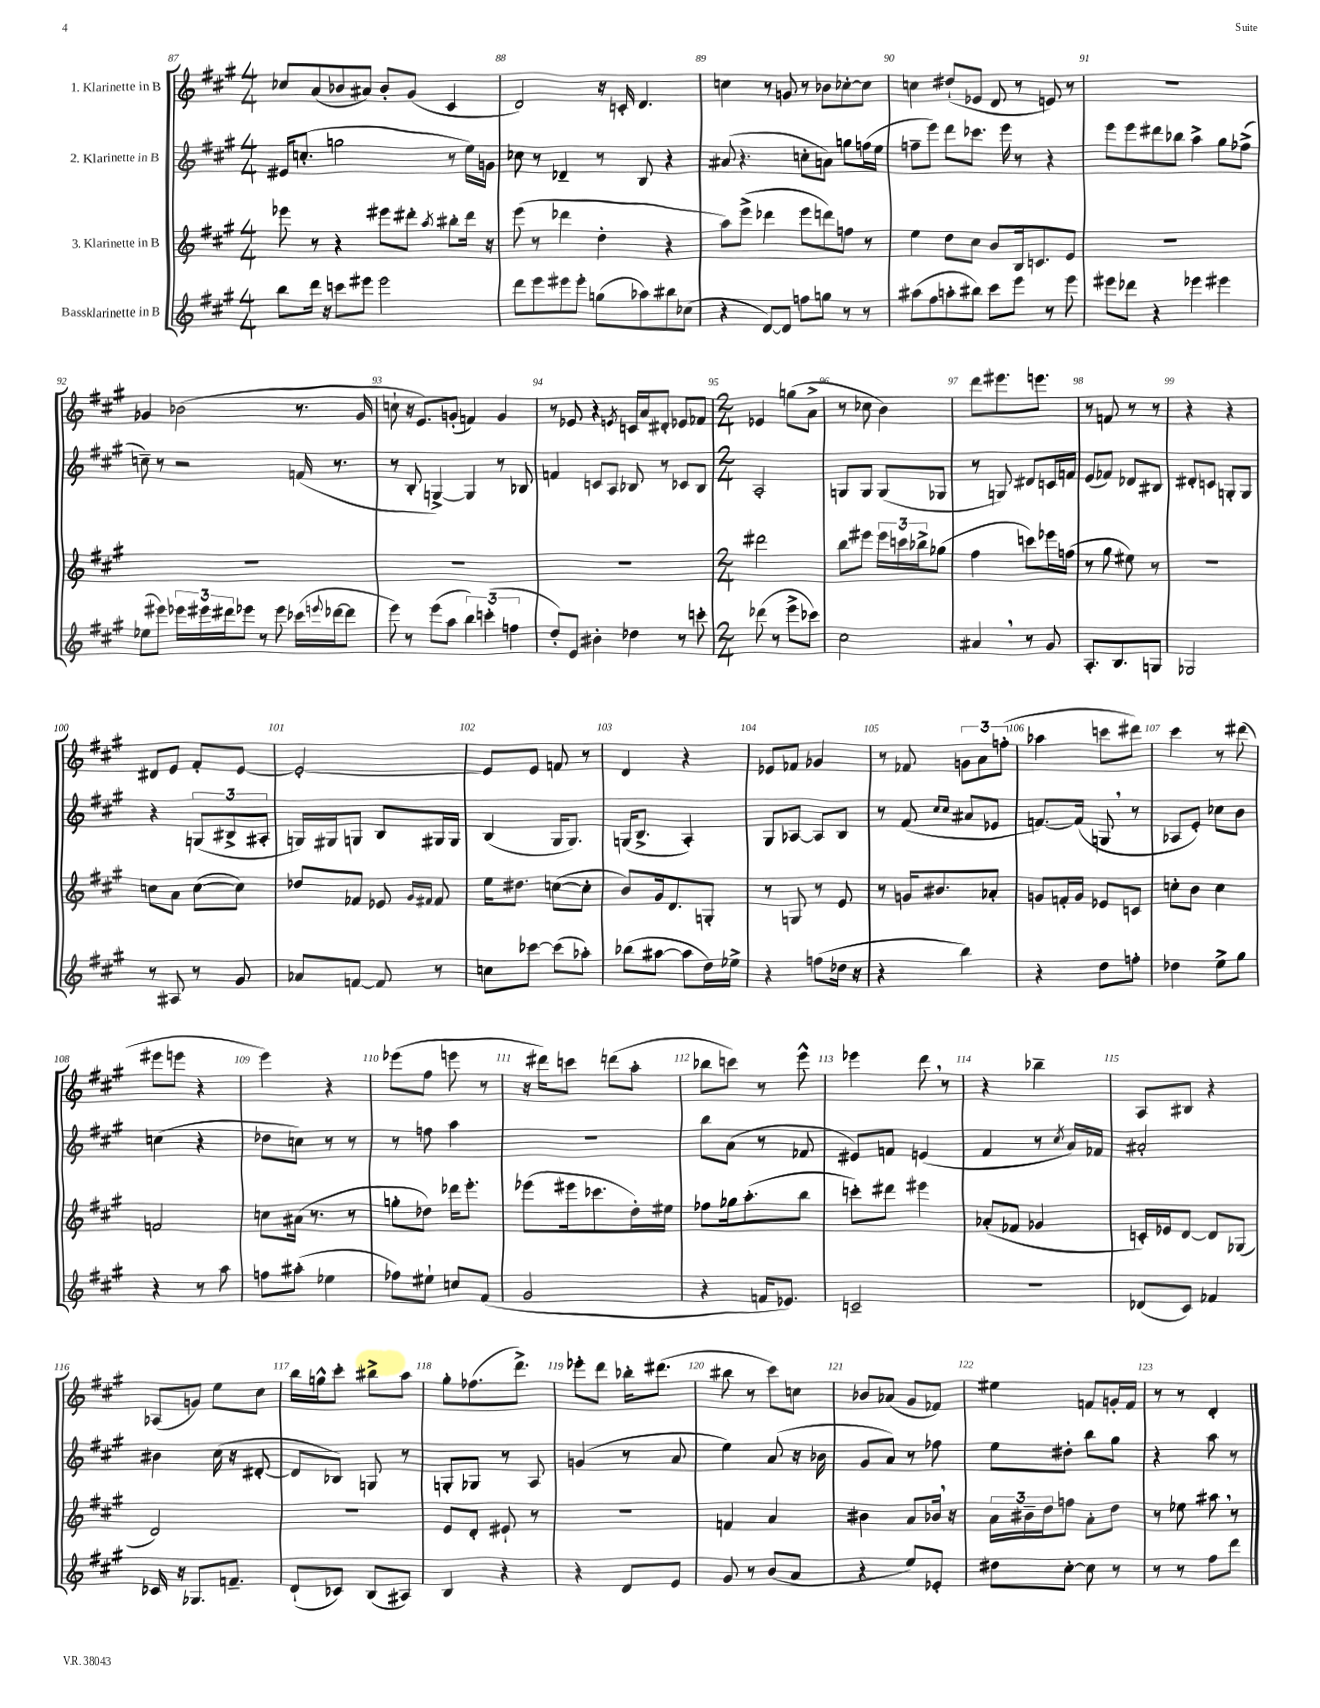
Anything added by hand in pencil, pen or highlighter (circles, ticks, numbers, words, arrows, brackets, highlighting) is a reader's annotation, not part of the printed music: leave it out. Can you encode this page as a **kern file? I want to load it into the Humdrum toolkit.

**kern	**kern	**kern	**kern
*staff4	*staff3	*staff2	*staff1
*clefG2	*clefG2	*clefG2	*clefG2
*k[f#c#g#]	*k[f#c#g#]	*k[f#c#g#]	*k[f#c#g#]
*M4/4	*M4/4	*M4/4	*M4/4
8bb	8eee-	16e#	8cc-
.	.	(8.cc'	.
16ddd	8r	.	(8a
16r	.	.	.
8ccc	4r	2gg	8b-
8eee#	.	.	8a#)
2eee#	8eee#	.	8b-'
.	8ddd#'	.	(8g#
.	8qaa	.	.
.	8bb#'	8r	4c#
.	16ddd#	16ee)	.
.	16r	16g	.
=	=	=	=
8ddd	(8eee	8cc-	2d)
8eee	8r	8r	.
8eee#	4ddd-	4d-~	.
8eee#'	.	.	.
(8gg	4dd'	8r	16r
.	.	.	16c'
8aa-)	.	8B	4.d
8bb#	4r	4r	.
(8cc-	.	.	.
=	=	=	=
4r	8aa)	(8a#	4cc
.	(8eee^	4.r	.
[8d)	4ddd-	.	8r
8d]	.	.	8g
8ff	8eee	8cc'	8r
8gg	8ddd)	8a)	8b-
8r	8ff	8gg	[8cc-'
8r	8r	(16ff	8cc-]
.	.	16ee	.
=	=	=	=
(8aa#	4ee	8ff~	4cc
8ff#	.	8eee)	.
8aa'	8dd	8ddd	(8dd#`
8bb#)	8cc#	8.ccc-	8e-
8ccc#	8b	.	8d
.	.	16eee	.
8eee	16B	8r	8r
.	8.c	.	.
8r	.	4r	8e)
8eee	8e	.	8r
=	=	=	=
8eee#	1r	8eee	1r
8ddd-	.	8eee	.
4r	.	8ddd#	.
.	.	8bb-	.
4eee-	.	4aa^	.
4eee#	.	8gg#	.
.	.	(8ff-^	.
=	=	=	=
(8ee-	1r	8cc~)	4g-
8eee#)	.	8r	.
24eee-	.	2r	(2b-
24eee#	.	.	.
24ddd#	.	.	.
8eee-	.	.	.
8r	.	.	.
8eee-	.	.	.
(16ccc-	.	(16f	8.r
8qqeee	.	.	.
[16ddd-	.	8.r	.
8ddd-]	.	.	.
.	.	.	16g-
=	=	=	=
8eee)	1r	8r	8cc`
8r	.	8B'	16r
.	.	.	8.e)
(8eee	.	[4G^)	.
8aa	.	.	(8g'
6bb)	.	4G]	4f)
(6ccc'	.	.	.
.	.	8r	4g
6ff	.	.	.
.	.	8B-	.
=	=	=	=
8dd')	1r	4f	8r
8e	.	.	8e-
4b#'	.	8c	4r
.	.	8A	.
.	.	.	8qe
4dd-	.	8B-	16c
.	.	.	16a
.	.	8r	8d#'
8r	.	8c-	8e-
8ccc'	.	8B-	8f-
=	=	=	=
*M2/4	*M2/4	*M2/4	*M2/4
(8ddd-	2ddd#	2A'	4e-
8r	.	.	.
8eee^	.	.	(8gg
8ccc-)	.	.	8a^
=	=	=	=
2cc#	8bb	8G	8r
.	8eee#	8G	8cc-
.	24eee#	(8G	4b)
.	24ccc	.	.
.	24bb-^	.	.
.	(8gg-	8G-	.
=	=	=	=
4a#	4ff#	8r	8ddd
.	.	8G)	8.eee#
8r	8ccc)	8d#	.
.	.	.	8.eee
8g#	16eee-	16c	.
.	(16ff	16f	.
=	=	=	=
8.A'	8r	(8e	8r
.	8gg#	8f-)	8f
8.B	.	.	.
.	8ee#)	8d-	8r
8G	8r	8B#	8r
=	=	=	=
2G-	2r	8d#'	4r
.	.	8c	.
.	.	8G'	4r
.	.	8G	.
=	=	=	=
8r	8cc	4r	8d#
8A#	8a	.	8e
8r	([8cc	(12G	8f#'
.	.	12B#^	.
8g#	8cc])	.	[8e
.	.	12A#'	.
=	=	=	=
8a-	8dd-	16G)	2e'_
.	.	16G#	.
[8f	8f-	8G	.
8f]	8e-	8B	.
.	16qqg#	.	.
.	16qqf#	.	.
8r	8f#	16G#	.
.	.	16G#	.
=	=	=	=
8cc	16ee	(4B	8e]
.	8.dd#	.	.
[8ccc-	.	.	8e
(8ccc-]	([8cc	16G#	8f
.	.	8.G#)	.
8aa-')	8cc']	.	8r
=	=	=	=
(8bb-	8b)	(16G	4d
.	.	8.B^	.
[8aa#	16g#	.	.
.	8.d	.	.
8aa#]	.	4A')	4r
16dd)	8G'	.	.
16ee-^	.	.	.
=	=	=	=
4r	8r	8G#	8e-
.	8G	[8A-	8f-
(8ff	8r	8A-]	4g-
16dd-	8e	8B	.
16r	.	.	.
=	=	=	=
4r	8r	8r	8r
.	16g	(8f#	8f-
.	8.b#	.	.
.	.	16qqcc#	.
.	.	16qqcc#	.
4bb)	.	8a#	12g
.	.	.	12a
.	8a-'	8e-	.
.	.	.	(12ff'
=	=	=	=
4r	8g	[8.f)	4aa-
.	16f'	.	.
.	16g	(16f]	.
8dd	8e-	8G	8ccc
8ff'	8c	8r	8ddd#)
=	=	=	=
4dd-	8cc'	8A-	4ccc#
.	8b	8e')	.
8ee^	4cc	8cc-	8r
8gg#	.	8b	(8ddd#
=	=	=	=
4r	2f	(4cc	8eee#
.	.	.	8eee
8r	.	4r	4r
8aa	.	.	.
=	=	=	=
8ff	8cc	8dd-	4eee)
(8aa#'	(16a#	8cc)	.
.	8.r	.	.
4ee-	.	8r	4r
.	8r	8r	.
=	=	=	=
8ff-)	8gg'	8r	(8eee-
8ee#`	8dd-)	8ff	8ff#
8cc	16ddd-	4aa	8eee
.	8.eee'	.	.
(8f#	.	.	8r
=	=	=	=
2g#	(8eee-	2r	16r
.	.	.	16ddd#)
.	16eee#	.	8ccc
.	8.ccc-	.	.
.	.	.	(8ddd
.	16dd')	.	8aa'
.	16ee#	.	.
=	=	=	=
4r	8ff-	8bb	8bb-
.	16gg-	(8a	8ccc)
.	(8.aa'	.	.
16f	.	8r	8r
8.e-)	.	.	.
.	8bb	8f-	8eee^^
=	=	=	=
2c~	8ccc')	8e#)	4eee-
.	8ddd#	8f	.
.	4eee#	(4e	8ddd
.	.	.	8r
=	=	=	=
2r	(8a-'	4f#	4r
.	8f-	.	.
.	4g-	8r	4bb-~
.	.	8qcc#	.
.	.	16a)	.
.	.	16f-	.
=	=	=	=
(8d-	16c')	2a#'	8A
.	16e-	.	.
8c#)	[8d	.	8B#
4f-	8d]	.	4r
.	(8G-	.	.
=	=	=	=
16c-	2d)	4b#	(8A-
16r	.	.	.
8.G-	.	.	8g)
.	.	(16cc#	8ee
8.f~	.	16r	.
.	.	[8d#'	8cc#
=	=	=	=
(8d`	2r	8d#]	16bb
.	.	.	16gg^^
8c-)	.	8B-)	8ccc#'
(8B	.	8G	8bb#^
8A#)	.	8r	8aa
=	=	=	=
4B	8e	8G'	8gg#'
.	8d'	8G-	(8.ff-
4r	8e#`	8r	.
.	.	.	8.ddd^)
.	8r	8A	.
=	=	=	=
4r	2r	(4g	8eee-'
.	.	.	8ddd
8d	.	8r	16bb-'
.	.	.	(8.ddd#
8e	.	8a	.
=	=	=	=
8g#	4f	4ee)	8bb#
8r	.	.	8r
(8b	4a	(8a	8ccc#)
8a	.	16r	8cc
.	.	16b-	.
=	=	=	=
4r	4b#	8g#	8b-
.	.	8a)	(8a-
8ee)	8a	8r	8g#
8e-'	16b-	8ff-	8f-)
.	16r	.	.
=	=	=	=
8dd#	24a	8ee	4ee#
.	24b#~	.	.
.	24dd	.	.
[8cc#'	8ff	8dd#'	.
8cc#]	8a'	8bb	8f
8r	8dd	8gg#	16g'
.	.	.	16f
=	=	=	=
8r	8r	4r	8r
8r	8ee-	.	8r
8ff#	8aa#	8aa	4d'
8ddd	8r	8r	.
==	==	==	==
*-	*-	*-	*-
